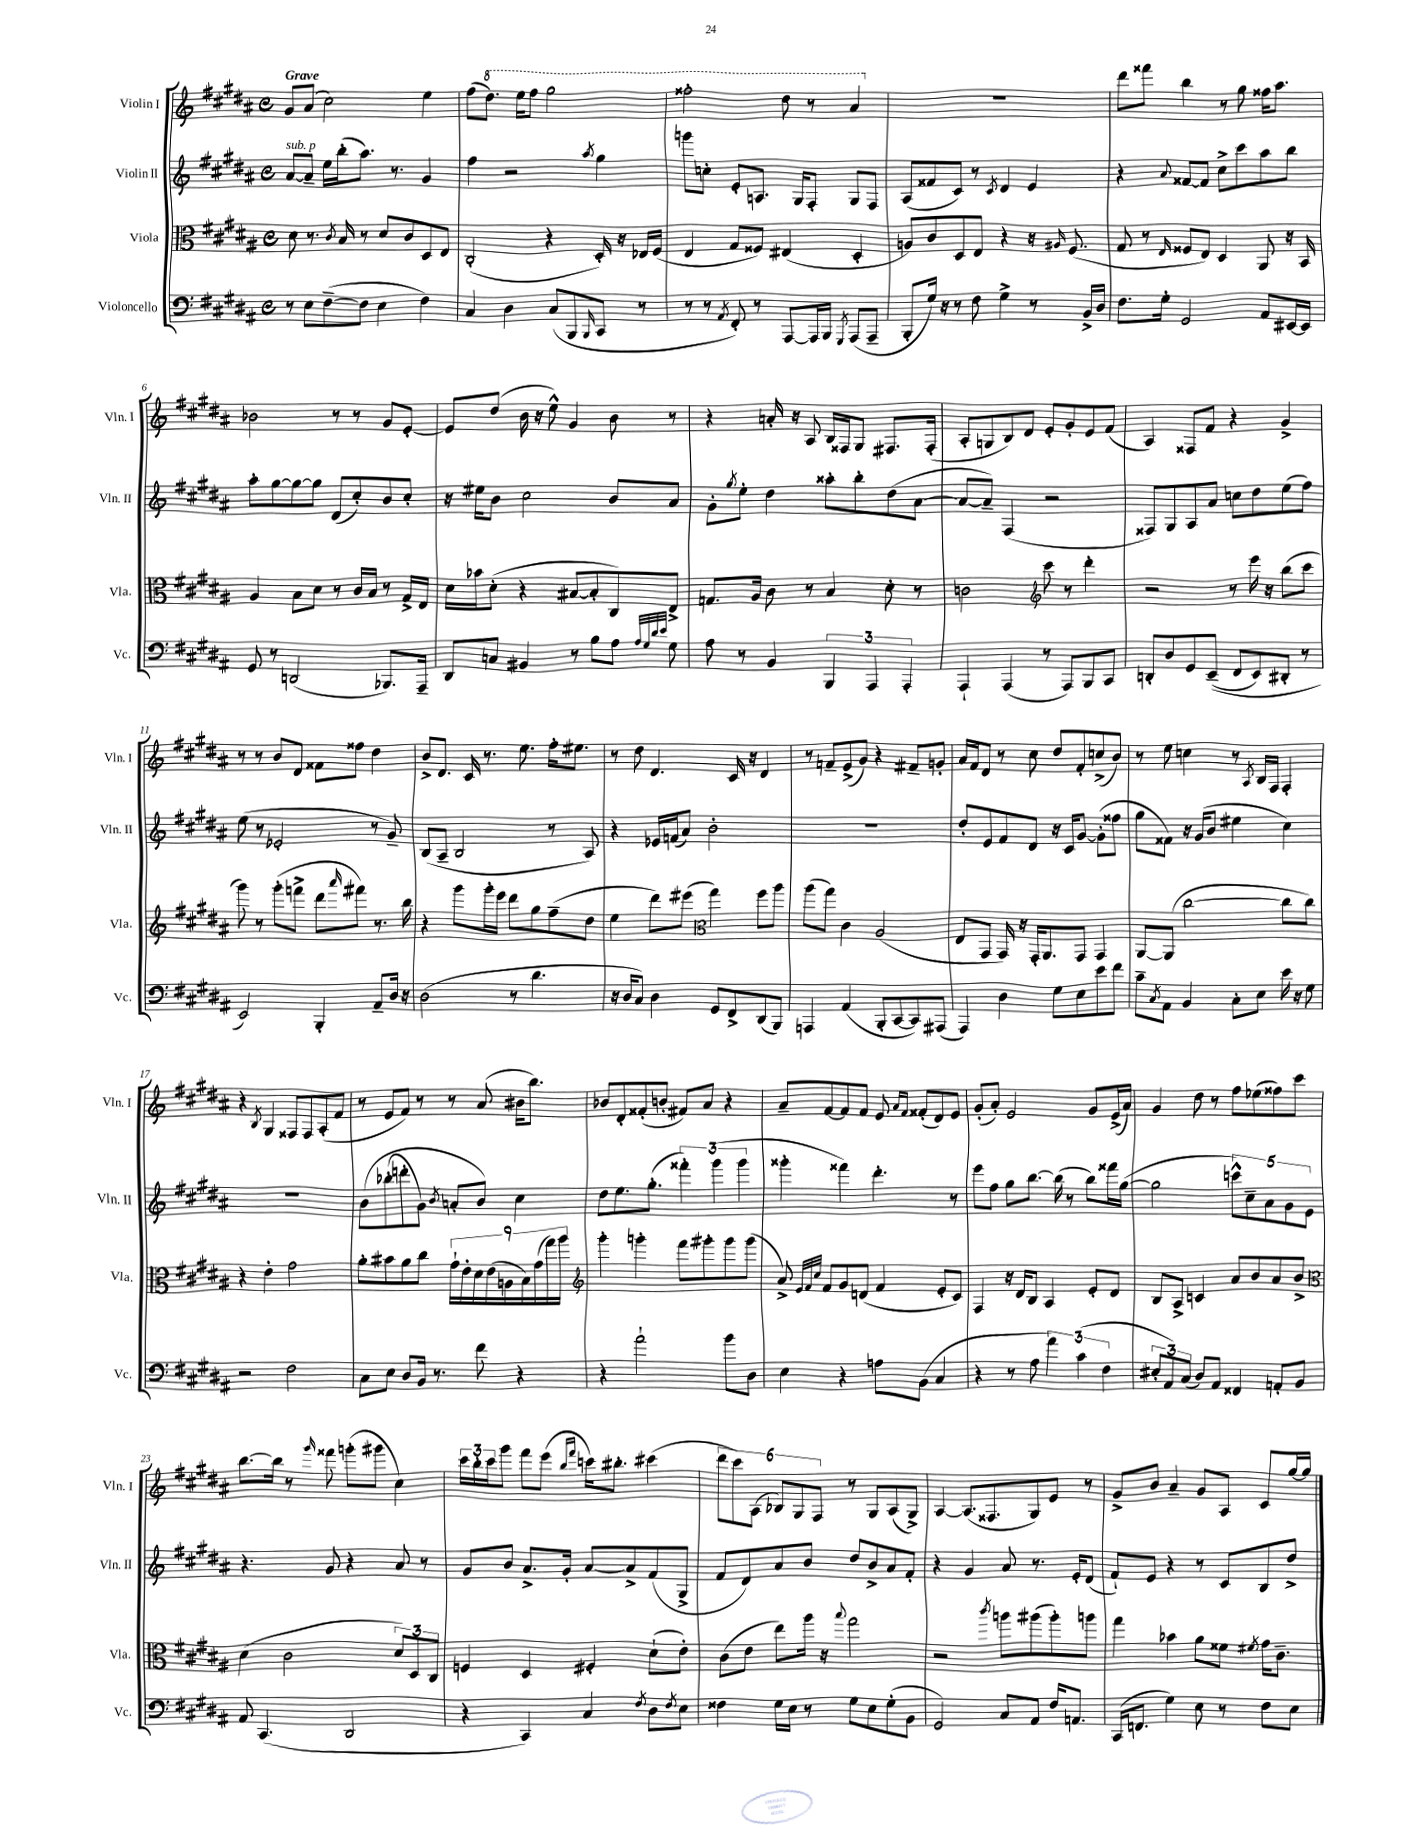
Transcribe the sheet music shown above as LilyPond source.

<<
\new StaffGroup <<
\new Staff = "s0" \with { instrumentName = "Violin I" shortInstrumentName = "Vln. I" } {
    \clef treble \key b \major \defaultTimeSignature \time 4/4 \tempo "Grave"
    gis'8 ais'8( cis''2) e''4 |
    fis''8( \ottava #1 dis'''8.) e'''16 fis'''8 gis'''2 |
    fisis'''2-. dis'''8 r8 ais''4 \ottava #0 |
    R1 |
    dis'''8 fisis'''8 b''4 r8 gis''8 fisis''16 ais''8. |
    bes'2 r8 r8 gis'8 e'8~-. |
    e'8 dis''8( b'16 r16 e''8-^) gis'4 b'8 r8 |
    r4 a'16-. r16 ais8 b16 fisis16 gis8 fis8. fis16-.( |
    ais8-. g8 b8) dis'8 e'8-. gis'8-. e'8 fis'8( |
    ais4) fisis8 fis'8 r4 gis'4-> |
    r8 r8 b'8 dis'8 fisis'8 fisis''8 dis''4 |
    b'8-> dis'8. cis'16 r8. e''8. fis''16-. eis''8. |
    r8 dis''8 dis'4. cis'16 r16 dis'4 |
    r8 f'8-- e'8->( gis'8) r4 fis'8-- g'8-. |
    ais'16 fis'16 dis'8 r8 cis''8 dis''8 fis'8-. c''8->( b'8) |
    r8 e''8 c''4 r8 \acciaccatura { ais8 } b16 fis16 fis4-. |
    r4 \acciaccatura { b8 } gis4 fisis8 fisis8 ais8-.( fis'8 |
    r8 e'8 fis'8) r8 r8 ais'8( bis'16 b''8.) |
    bes'8 dis'8-. fisis'8-.( b'8-. fis'8) ais'8 r4 |
    ais'8-- fis'8~ fis'8 fis'8 e'8 \grace { ais'16 fis'16 } fisis'8-.( dis'8) e'8 |
    gis'8-.( ais'8-.) e'2 gis'8 e'16->( ais'16) |
    gis'4 dis''8 r8 fis''8 ees''8( fisis''8) cis'''8 |
    b''8.~ b''16 r8 \grace { gis'''16 } fisis'''8 g'''8-.( gis'''8 cis''4) |
    \tuplet 3/2 { cis'''16 b''16-. cis'''16 } gis'''8 fis'''8 e'''8( \grace { b''16 fis'''16 } c'''16) bis''8.-. cis'''4( |
    \tuplet 6/4 { dis'''8 cis'''8) ais8( bes8) gis8 fis8 } r8 gis8 ais8( gis8->) |
    ais4~ ais8.( fisis8. gis8) e'8 r8 |
    gis'8-> b'8 ais'4-- gis'8 ais8 cis'8 gis''16~ gis''16 \bar "|." |
}
\new Staff = "s1" \with { instrumentName = "Violin II" shortInstrumentName = "Vln. II" } {
    \clef treble \key b \major \defaultTimeSignature \time 4/4
    ais'8~^\markup { \italic "sub. p" } ais'8-- e''16 b''16-.( ais''8.) r8. gis'4 |
    fis''4 r2 \acciaccatura { ais''8 } gis''4 |
    g'''8 c''8-. e'8-. a8. gis16 fis8-. gis8 fis8 |
    ais8( fisis'8 cis'8) r8 \acciaccatura { cis'8 } dis'4 e'4 |
    r4 \appoggiatura { ais'8 } fisis'8~ fisis'8 cis''8-> cis'''8 ais''8 b''8 |
    ais''8-. gis''8~ gis''8~ gis''8 dis'8( cis''8-.) b'8 cis''8-. |
    r16 eis''16 b'8 cis''2 b'8 ais'8 |
    gis'8-. \acciaccatura { gis''8 } e''8-. dis''4 aisis''8-. b''8-. dis''8( ais'8~ |
    ais'8~ ais'8--) fis4( r2 |
    fisis8) gis8 ais8 ais'8 c''8 dis''8 e''8( fis''8) |
    e''8( r8 ees'2-. r8 gis'8--) |
    b8( ais8-- b2 r8 ais8) |
    r4 ees'16 f'16( ais'8) b'2-. |
    R1 |
    dis''8-. e'8 fis'8 dis'8 r16 cis'16 gis'8~ gis'8-.( fisis''8 |
    gis''8 fisis'8) r16 gis'16( b'8 eis''4 cis''4) |
    R1 |
    b'8\( bes''8-.( d'''8-. gis'8) \acciaccatura { b'8 } a'8-. b'8\) cis''4 |
    dis''8 e''8. gis''8.-.( \tuplet 3/2 { fisis'''4-.) gis'''4( gis'''4 } |
    gisis'''4-. fisis'''4) dis'''4.-. r8 |
    e'''8 fis''8 gis''8 b''8.~ b''16( r8 b''8) fisis'''16 gis''16~( |
    gis''2 \tuplet 5/4 { c'''8-^) cis''8-- ais'8 gis'8 e'8 } |
    r4. gis'8 r4 ais'8 r8 |
    gis'8 b'8 ais'8.-> gis'16-. ais'8~ ais'8-> fis'8( gis8-> |
    fis'8 dis'8) ais'8 b'8 dis''8 b'8-> ais'8 fis'8-. |
    r4 gis'4 ais'8 r8. e'16-. dis'8( |
    fis'8-!) e'8 r4 r8 cis'8 b8 dis''8-> \bar "|." |
}
\new Staff = "s2" \with { instrumentName = "Viola" shortInstrumentName = "Vla." } {
    \clef alto \key b \major \defaultTimeSignature \time 4/4
    dis'8 r8. \acciaccatura { cis'8 } b16 r8 dis'8 cis'8 dis8 e8 |
    cis2-.( r4 dis16-.) r16 ees16 fis16( |
    e4 gis8 fisis8) eis4( dis4-. |
    a8) cis'8 dis8 e8 r4 r16 \grace { ais16 } fis8.( |
    gis8 r8 \grace { e16 } fisis8 e8) dis4 ais,8 r16 b,16 |
    ais4 b8 dis'8 r8 cis'16 b16 r8 gis16-> e16 |
    dis'16 bes'16 dis'8-.( r4 bis8~ bis8-. cis8) e8-> |
    g8. ais16 cis'8 r8 b4 dis'8-. r8 |
    c'2 \clef treble cis'''8 r8 dis'''4-. |
    r2 r8 e'''16 r16 b''8( cis'''8 |
    gis'''8) r8 gis'''8-.( f'''8-> dis'''8 \grace { ais'''16 } fis'''8) r8. b''16 |
    r4 gis'''8 gis'''16-. e'''16 dis'''8 gis''8 fis''8--( dis''8 |
    e''4 dis'''8) eis'''8( \clef alto gis''4) fis''8 ais''8 |
    ais''8( gis''8) cis'4 ais2( |
    e8 gis,8 gis,16) r16 gis,16-. ais,8. gis,8 gis,4 |
    ais,8~ ais,8( cis''2~ cis''8 cis''8) |
    r4 e'4-. gis'2 |
    ais'8-. bis'8 ais'8 cis''8 \tuplet 9/8 { gis'16-! e'16-. dis'16 e'16( a16 b16) gis'16( gis''16) ais''16 } |
    \clef treble gis'''4-. g'''4-. fis'''8 gis'''8-. gis'''8 gis'''8( |
    ais'8->) \grace { e'32 fis'32 cis''32 } fis'8 gis'8 d'8( fis'4 e'8-. cis'8) |
    fis4 r16 dis'16 b8 ais4 e'8-. dis'8 |
    b8 ais8-> c'4 ais'8 b'8 ais'8 b'8-> |
    \clef alto dis'4( cis'2 \tuplet 3/2 { dis'8) dis8 cis8 } |
    f4 dis4 fis4-. dis'8-!( e'8-.) |
    cis'8( e'8 e''8) ais''16 r16 \appoggiatura { b''8 } gis''2 |
    r2 \acciaccatura { cis'''8 } a''8 ais''8( ais''8-.) a''8 |
    gis''4 bes'4 ais'8 fisis'8 \acciaccatura { fis'8 } gis'16 cis'8.-- \bar "|." |
}
\new Staff = "s3" \with { instrumentName = "Violoncello" shortInstrumentName = "Vc." } {
    \clef bass \key b \major \defaultTimeSignature \time 4/4
    r8 e8 fis8~--( fis8 e4 fis4) |
    cis4 dis4 cis8( b,,8 \grace { b,,16 } cis,8 r8 |
    r8 r8 \acciaccatura { ais,8 } fis,8-.) r8 ais,,8~ ais,,16 b,,16 \acciaccatura { gis,,8 } ais,,8( ais,,8-- |
    b,,8-. gis16) r16 r8 fis8 gis4-> r8 b,16-> dis16 |
    fis8. gis16-. gis,2 ais,8 eis,16~ eis,16 |
    gis,8 r8 d,2( bes,,8.) ais,,16-- |
    dis,8 c8 bis,4 r8 b8 ais8 \grace { ais32 gis32 dis'32 e'32 } gis8 |
    ais8 r8 b,4 \tuplet 3/2 { b,,4 ais,,4 ais,,4-. } |
    ais,,4-! ais,,4( r8 ais,,8) b,,8 cis,8 |
    d,8-. dis8 gis,8 e,8--(\( fis,8 e,8) dis,8-. r8 |
    e,2\) b,,4-. ais,8-- dis16 r16 |
    dis2( r8 dis'4. |
    r16 dis16 cis8) dis4 gis,8 fis,8-> dis,8( b,,8) |
    a,,4 ais,4( b,,8-. cis,8~ cis,8) ais,,8( |
    ais,,4) dis4 gis8 e8 e'8 fis'8 |
    cis'8-- \acciaccatura { cis8 } ais,8 b,4 cis8-. e8 e'16 r16 gis8 |
    r2 fis2 |
    cis8 e8 dis8 b,16 r8. fis'8 r4 |
    r4 ais'2-! b'8 dis8 |
    e4 r4 a8 b,8( cis4 |
    r4 r8 ais8 \tuplet 3/2 { ais'4) cis'4( fis4 } |
    \tuplet 3/2 { eis8-. ais,8) cis8( } dis8) ais,8 fisis,4 a,8-. b,8 |
    ais,8 cis,4.( dis,2 |
    r4 cis,4) cis4 \acciaccatura { fis8 } dis8 \acciaccatura { fis8 } e8 |
    fisis4 gis16 e16 r8 gis8 e8 gis8-.( b,8 |
    gis,2) cis8 ais,8 fis16 a,8. |
    cis,16( f,8. gis4) e8 r8 fis8 e8 \bar "|." |
}
>>
>>
